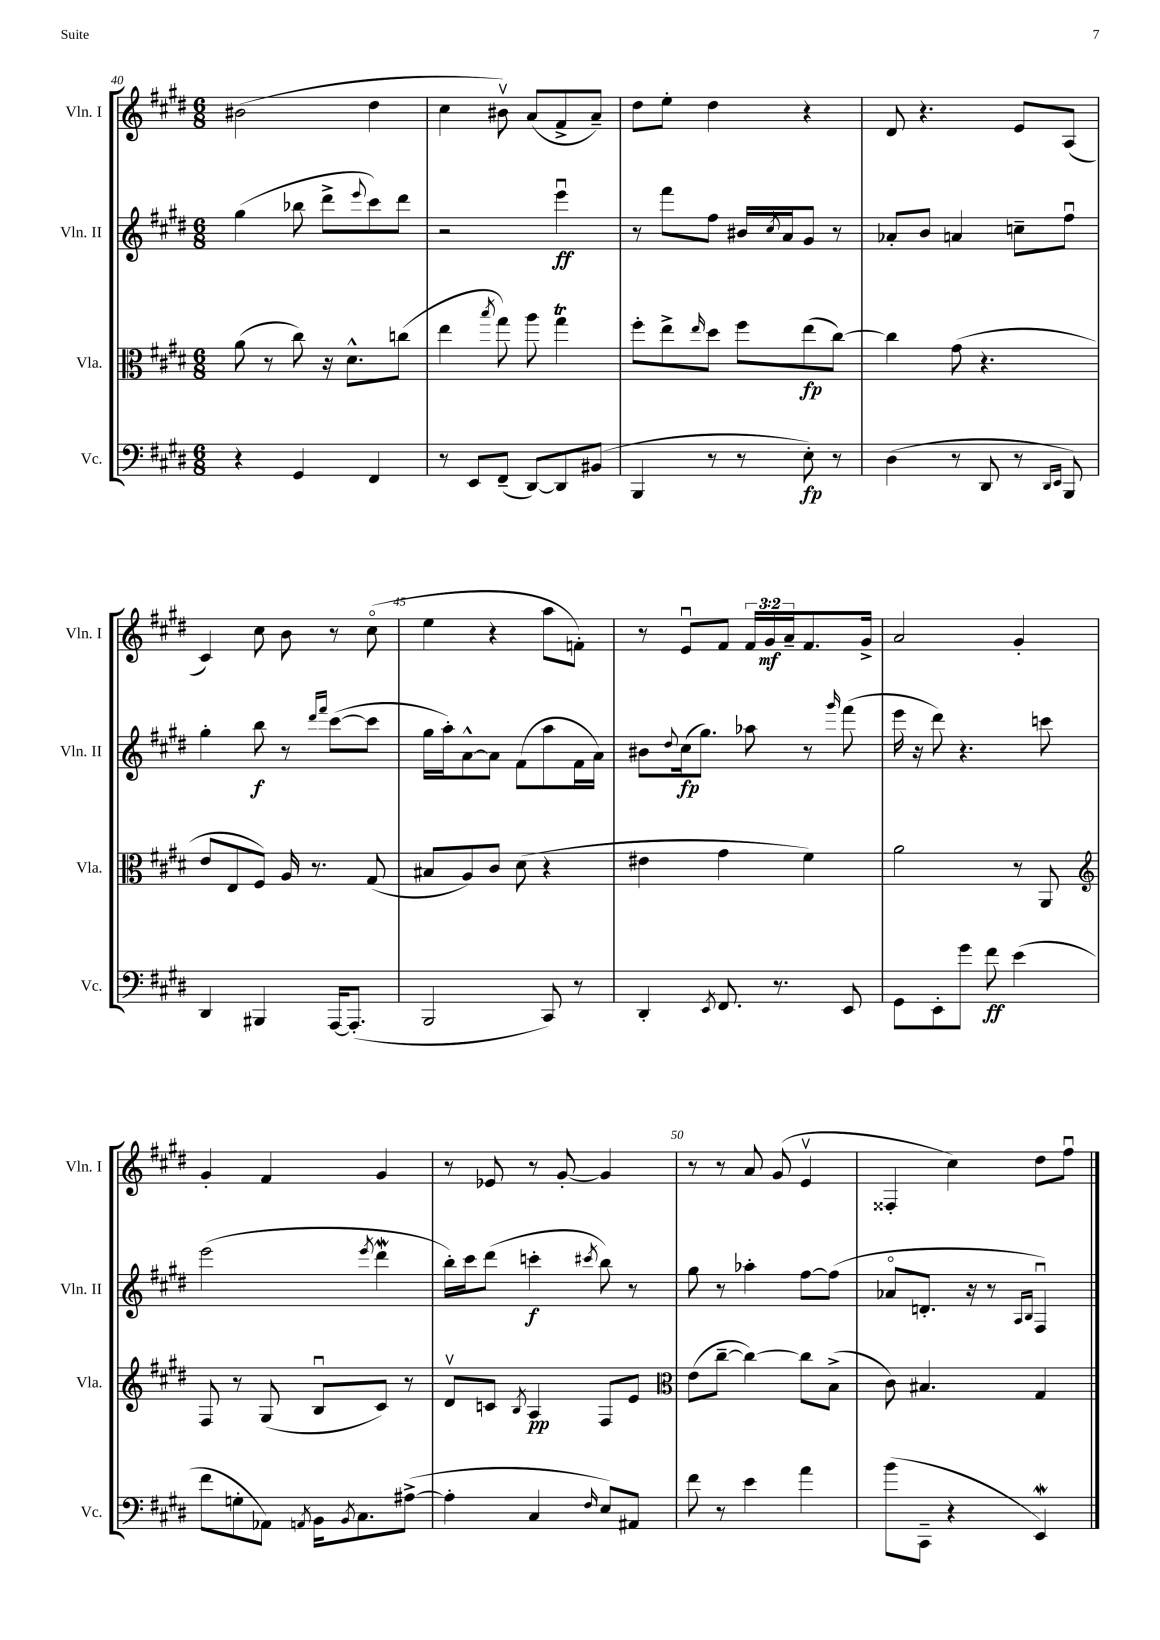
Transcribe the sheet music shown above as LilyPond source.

<<
\new StaffGroup <<
\new Staff = "s0" \with { instrumentName = "Vln. I" shortInstrumentName = "Vln. I" } {
    \clef treble \key e \major \numericTimeSignature \time 6/8 \override Staff.TupletNumber.text = #tuplet-number::calc-fraction-text
    bis'2( dis''4 |
    cis''4 bis'8\upbow) a'8( fis'8-> a'8--) |
    dis''8 e''8-. dis''4 r4 |
    dis'8 r4. e'8 a8( |
    cis'4) cis''8 b'8 r8 cis''8\flageolet( |
    e''4 r4 a''8 f'8-.) |
    r8 e'8\downbow fis'8 \tuplet 3/2 { fis'16 gis'16\mf a'16-- } fis'8. gis'16-> |
    a'2 gis'4-. |
    gis'4-. fis'4 gis'4 |
    r8 ees'8 r8 gis'8~-. gis'4 |
    r8 r8 a'8 gis'8( e'4\upbow |
    fisis4-. cis''4) dis''8 fis''8\downbow \bar "|." |
}
\new Staff = "s1" \with { instrumentName = "Vln. II" shortInstrumentName = "Vln. II" } {
    \clef treble \key e \major \numericTimeSignature \time 6/8
    gis''4( bes''8 dis'''8-> \appoggiatura { e'''8 } cis'''8) dis'''8 |
    r2 e'''4\downbow\ff |
    r8 fis'''8 fis''8 bis'16 \acciaccatura { cis''8 } a'16 gis'8 r8 |
    aes'8-. b'8 a'4 c''8-- fis''8\downbow |
    gis''4-. b''8\f r8 \grace { dis'''16 fis'''16 } cis'''8~( cis'''8 |
    gis''16 a''16-.) a'8~-^ a'8 fis'8( a''8 fis'16 a'16) |
    bis'8 \appoggiatura { dis''8 } cis''16\fp( gis''8.) aes''8 r8 \grace { gis'''16 } fis'''8( |
    e'''16 r16 dis'''8) r4. c'''8 |
    e'''2( \acciaccatura { e'''8 } dis'''4\mordent |
    b''16-.) cis'''16 dis'''8( c'''4-.\f \acciaccatura { cis'''8 } b''8) r8 |
    gis''8 r8 aes''4-. fis''8~ fis''8( |
    aes'8\flageolet d'8.-. r16 r8 \grace { a16 b16 } fis4\downbow) \bar "|." |
}
\new Staff = "s2" \with { instrumentName = "Vla." shortInstrumentName = "Vla." } {
    \clef alto \key e \major \numericTimeSignature \time 6/8
    a'8( r8 cis''8) r16 dis'8.-^ c''8( |
    e''4 \acciaccatura { b''8 } gis''8) a''8 gis''4\trill |
    fis''8-. e''8-> \grace { e''16 } dis''8 fis''8 e''8\fp( cis''8~) |
    cis''4 gis'8( r4. |
    e'8 e8 fis8) a16 r8. gis8( |
    bis8 a8) cis'8 dis'8( r4 |
    eis'4 gis'4 fis'4) |
    a'2 r8 a,8 |
    \clef treble fis8 r8 gis8( b8\downbow cis'8) r8 |
    dis'8\upbow c'8 \acciaccatura { b8 } a4\pp fis8 e'8 |
    \clef alto e'8( cis''8~-- cis''4~) cis''8 b8->( |
    cis'8) bis4. gis4 \bar "|." |
}
\new Staff = "s3" \with { instrumentName = "Vc." shortInstrumentName = "Vc." } {
    \clef bass \key e \major \numericTimeSignature \time 6/8
    r4 gis,4 fis,4 |
    r8 e,8 fis,8--( dis,8~) dis,8 bis,8( |
    b,,4 r8 r8 e8-.\fp) r8 |
    dis4( r8 dis,8 r8 \grace { dis,16 e,16 } b,,8) |
    dis,4 bis,,4 a,,16~ a,,8.-.( |
    b,,2 cis,8) r8 |
    dis,4-. \acciaccatura { e,8 } fis,8. r8. e,8 |
    gis,8 e,8-. gis'8 fis'8\ff e'4( |
    fis'8 g8-. aes,8) \acciaccatura { a,8 } b,16 \acciaccatura { b,8 } cis8. ais8~->( |
    ais4-. cis4 \grace { fis16 } e8) ais,8 |
    fis'8 r8 e'4 a'4 |
    b'8( cis,8-- r4 e,4\mordent) \bar "|." |
}
>>
>>
\layout { \context { \Score currentBarNumber = #40 \override BarNumber.break-visibility = ##(#f #t #t) barNumberVisibility = #(every-nth-bar-number-visible 5) } }
